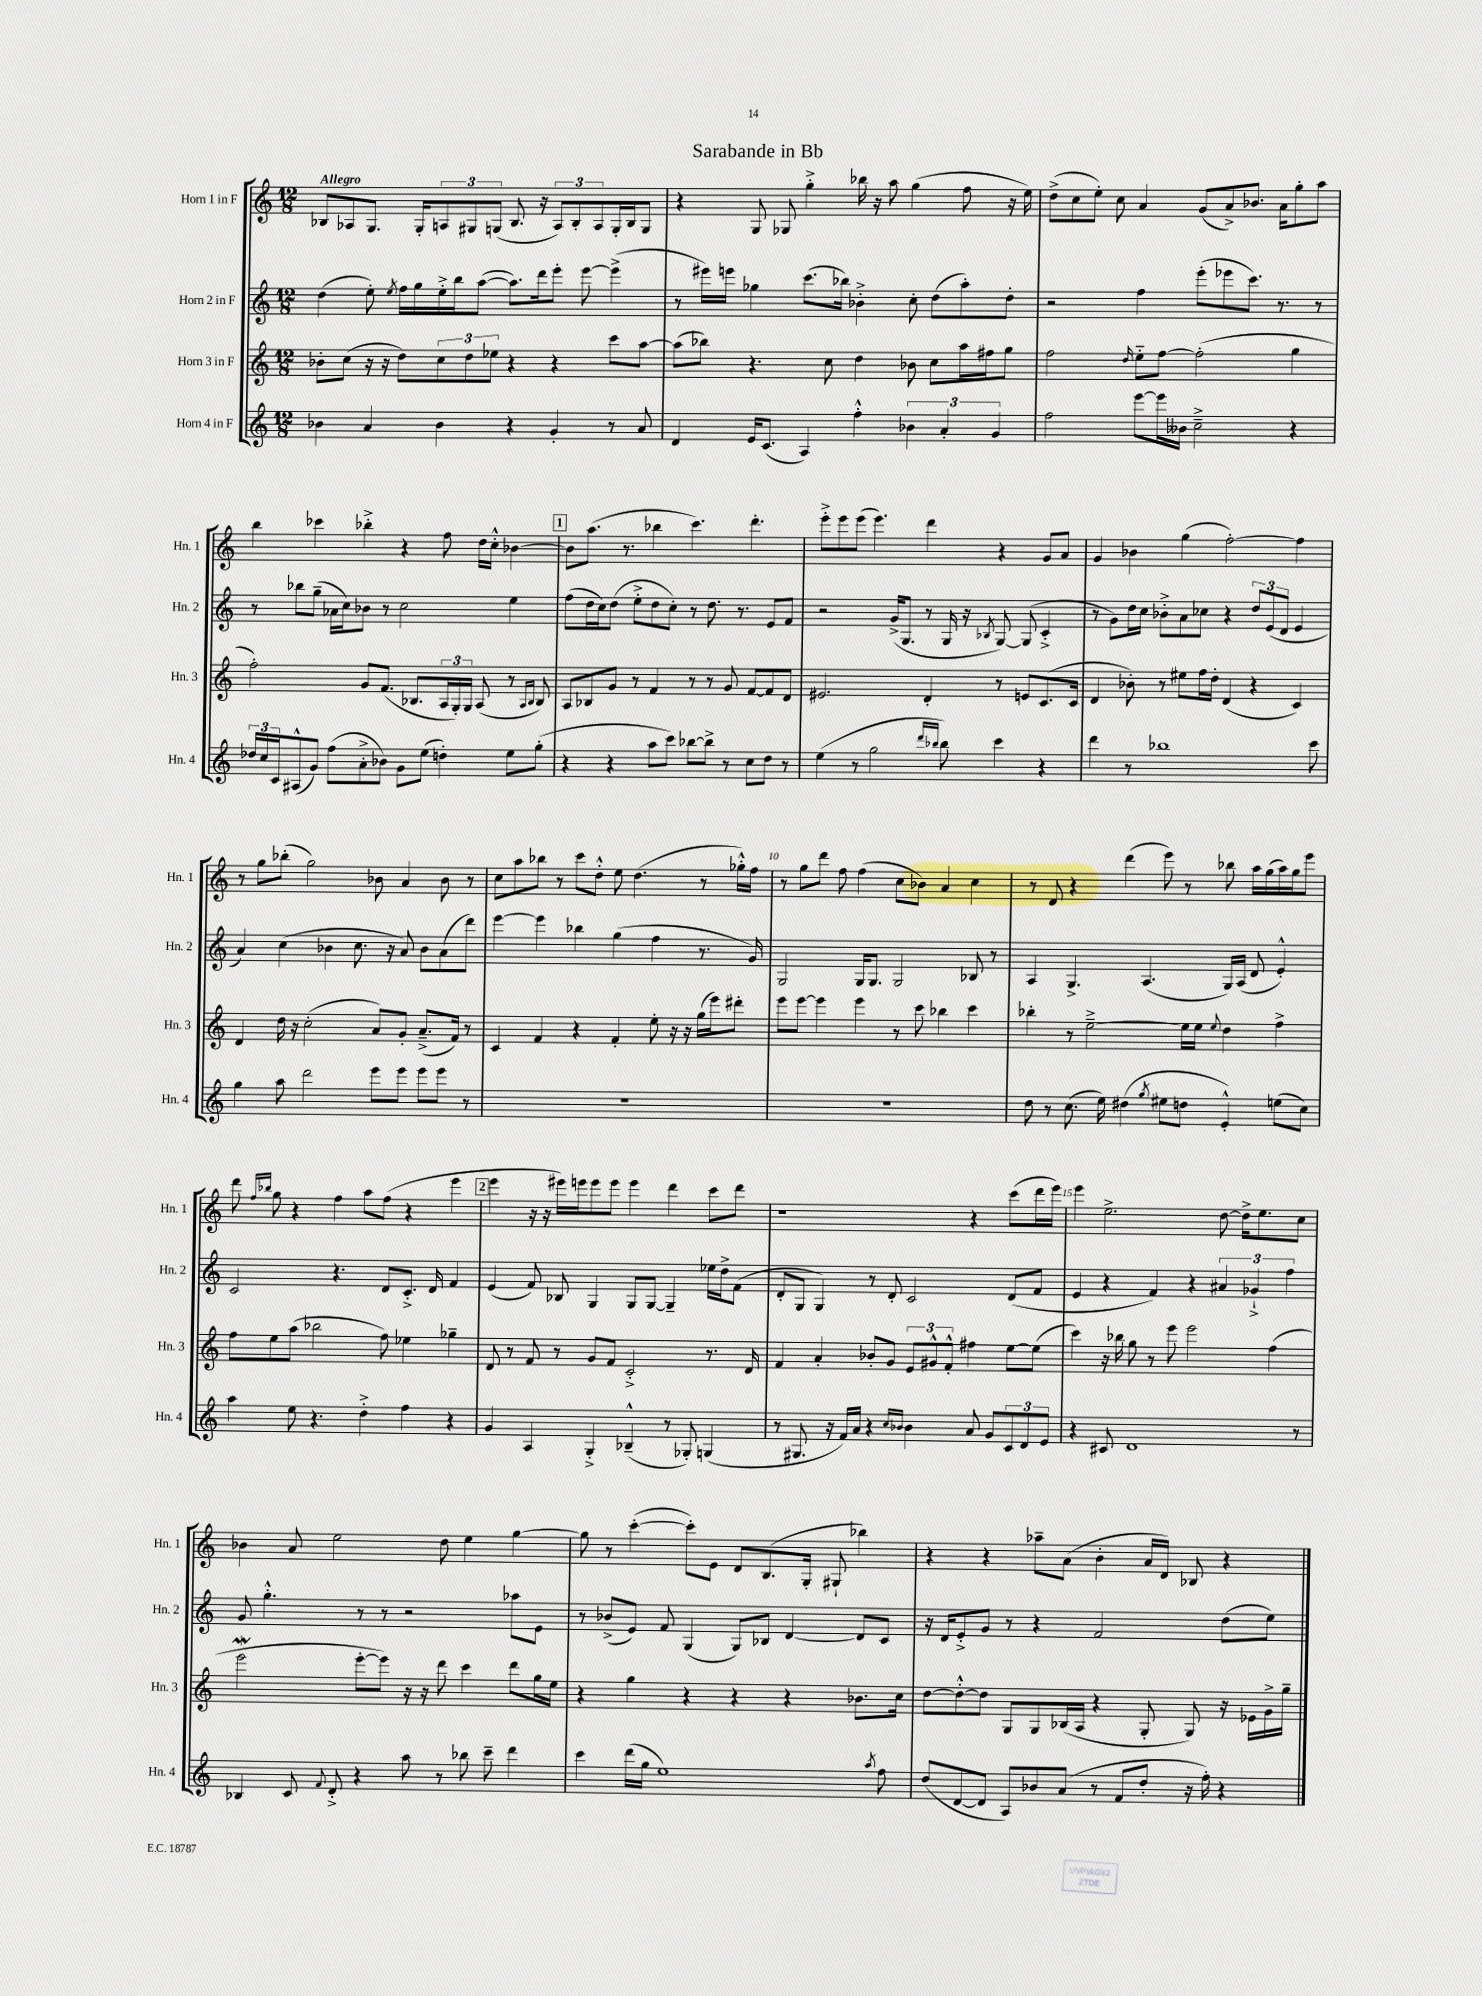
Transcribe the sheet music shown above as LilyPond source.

\header { title = "Sarabande in Bb" }
<<
\new StaffGroup <<
\new Staff = "s0" \with { instrumentName = "Horn 1 in F" shortInstrumentName = "Hn. 1" } {
    \clef treble \key c \major \numericTimeSignature \time 12/8 \tempo "Allegro"
    bes8 aes8 g8. g16-. \tuplet 3/2 { a8 gis8 g8( } bes8. r16 \tuplet 3/2 { a8) bes8-. a8 } g16-. bes16 g8 |
    r4 g8 ges8 g''4-.-> bes''16 r16 a''8 g''4( f''8 r16 e''16) |
    d''8->( c''8 e''8-.) c''8 a'4 g'8( a'8->) bes'8. a'16 g''8-. a''8 |
    b''4 ces'''4 bes''4-.-> r4 f''8 d''16 c''16-.-^ bes'4~ |
    \mark \markup { \box "1" } bes'8 a''8.( r8. bes''4 c'''4.) d'''4.-. |
    e'''8-.-> e'''8 e'''8( e'''4.) d'''4 r4 g'8 a'8 |
    g'4 bes'4 g''4( f''2~-.) f''4 |
    r8 g''8 bes''8-.( g''2) bes'8 a'4 bes'8 r8 |
    c''8 a''8 bes''8 r8 c'''8 d''8-.-^ e''8 d''4.( r8 ges''16-.-^) f''16 |
    r8 g''8 d'''8 f''8 f''4( c''8 bes'8) a'4 c''4 |
    r8 d'8 r4 d'''4( e'''8) r8 bes''8 a''16 g''16( a''16) g''16 e'''8 |
    d'''8 \grace { f''16 bes''16 } g''8 r4 f''4 a''8 f''8( r4 e'''4 |
    \mark \markup { \box "2" } e'''4 r16 r16 eis'''16) e'''16 e'''8 e'''8 e'''4 d'''4 c'''8 d'''8 |
    r1 r4 c'''8( d'''16 e'''16) |
    e'''4 e''2.-> d''8~ d''16-> e''8. c''8 |
    bes'4 a'8 e''2 d''8 e''4 g''4~ |
    g''8 r8 c'''4~-.( c'''8-.) e'8 d'8 b8.( g16-. gis8-! bes''4) |
    r4 r4 aes''8-- a'8( b'4-. a'16 d'16) bes8 r4 \bar "|." |
}
\new Staff = "s1" \with { instrumentName = "Horn 2 in F" shortInstrumentName = "Hn. 2" } {
    \clef treble \key c \major \numericTimeSignature \time 12/8
    d''4( e''8-.) \acciaccatura { e''8 } f''16 g''16 e''16-.-> b''16 a''8~( a''8.) d'''16 e'''8-. e'''8~ e'''4->( |
    r8 eis'''16) e'''16 ges''4 c'''8.( bes''16) bes'4-.-> c''8-. d''8( a''8-.) d''8-. |
    r2 f''4 e'''8-.( ees'''8 c'''8.) r8. r8 |
    r8 bes''8 g''8--( aes'16 c''16) bes'8 r8 c''2 e''4 |
    \mark \markup { \box "1" } f''8( d''16 c''16) d''8( e''8-.-> d''8 c''8-.) r8 d''8. r8. e'8 f'8 |
    r2 g'16->( g8. r8 g16 r16 \acciaccatura { bes8 } g8~) g8( c'4-.-> |
    r8 g'8) d''16 c''16 bes'8-.-> a'8 ces''8 r4 \tuplet 3/2 { d''8 e'8( d'8 } e'4 |
    a'4) c''4( bes'4 c''8. r16 a'8) bes'8 a'8( d'''8) |
    e'''4~ e'''4 bes''4 g''4( f''4 r8. g'16) |
    g2 g16 g8. g2 bes8 r8 |
    a4 g4.-> a4.( g16) a16( d'8 e'4-.-^) |
    c'2 r4. d'8 c'8.-.-> d'16 f'4 |
    \mark \markup { \box "2" } e'4( f'8) bes8 g4 g8 g8~ g4-- ees''16 d''16-> f'8( |
    d'8-. g8 g4) r8 d'8-. c'2 d'8( f'8 |
    e'4 r4 f'4) r4 \tuplet 3/2 { ais'4 ges'4-!-> f''4 } |
    g'8 g''4.-.-^ r8 r8 r2 aes''8 e'8 |
    r8 bes'8->( e'8) f'8 g4( g8) bes8 d'4~ d'8 c'8 |
    r16 d'16 e'8-.-> g'8 r8 r4 f'2 d''8( e''8) \bar "|." |
}
\new Staff = "s2" \with { instrumentName = "Horn 3 in F" shortInstrumentName = "Hn. 3" } {
    \clef treble \key c \major \numericTimeSignature \time 12/8
    bes'8-. c''8( r16 r16 d''8) \tuplet 3/2 { c''8 d''8 ees''8 } r4 r4 c'''8 a''8~ |
    a''8( bes''8) r4. c''8 d''4 bes'8 c''8 a''16 fis''16 g''8 |
    f''2 \grace { d''16 } e''8-_ f''8~ f''2-.( g''4 |
    f''2-.) g'8 f'8.( bes8. \tuplet 3/2 { a16 g16-.) g16 } a8( r8 \grace { a16 bes16 } bes8) |
    \mark \markup { \box "1" } a8 bes8 g'8 r8 f'4 r8 r8 g'8 f'8~ f'8 d'8 |
    eis'2. d'4-. r8 e'8 c'8.( c'16 |
    d'4 bes'8-.) r8 eis''8 f''16 d''16-. d'4( r4 c'4) |
    d'4 d''16 r16 c''2-.( a'8) g'8-. a'8.--->( f'16) r8 |
    c'4 f'4 r4 f'4-. e''8-. r16 r16 g''16( e'''16) dis'''8-. |
    e'''8 e'''8~ e'''4 e'''4 r8 c'''8 bes''4 c'''4 |
    bes''4-. r8 e''2~---> e''16 e''16 \appoggiatura { e''8 } d''4 f''4-> |
    f''8 e''8 a''8( bes''2 f''8) ees''4 ges''4-- |
    \mark \markup { \box "2" } d'8 r8 f'8 r8 g'8 f'8 c'2-.-> r8. d'16 |
    f'4 a'4-. bes'8-. g'8 \tuplet 3/2 { e'8 gis'8-^ f'8-.-^ } fis''4 e''8~ e''8( |
    c'''4) r16 bes''16 g''8 r8 e'''8 e'''2 f''4( |
    e'''2\mordent e'''8~-. e'''8) r16 r16 d'''8 c'''4 d'''8 g''16 e''16 |
    r4 g''4 r4 r4 r4 bes'8. c''16 |
    d''8~ d''8~-.-^ d''8 g8 g8 bes16( a16 r4 g8-. g8) r16 ees'16 g'16-> g''16-- \bar "|." |
}
\new Staff = "s3" \with { instrumentName = "Horn 4 in F" shortInstrumentName = "Hn. 4" } {
    \clef treble \key c \major \numericTimeSignature \time 12/8
    bes'4 a'4 bes'4 r4 g'4-. r8 a'8 |
    d'4 e'16 c'8.( a4) f''4-.-^ \tuplet 3/2 { bes'4 a'4-. g'4 } |
    f''2 e'''8~ e'''16 beses'16 c''2---> r4 |
    \tuplet 3/2 { des''16 c''16 c'16 } ais8-^( g'8) f''8( a'8-.-> bes'8) g'8 e''8( d''4-.) e''8 g''8-.( |
    \mark \markup { \box "1" } r4 r4 a''8 c'''8) bes''8~ bes''8-> r8 c''8 d''8 r8 |
    e''4( r8 g''2 \grace { d'''16 bes''16 } bes''8) c'''4 r4 |
    d'''4 r8 bes''1 c'''8 |
    g''4 a''8 d'''2 e'''8 e'''8 e'''8 e'''8 r8 |
    R1. |
    R1. |
    d''8 r8 c''8.( e''16) dis''4( \acciaccatura { g''8 } eis''8 d''8 e'4-.-^) e''8( c''8) |
    a''4 e''8 r4. d''4-.-> f''4 r4 |
    \mark \markup { \box "2" } g'4 a4 g4-.-> bes4---^( r8 ges8-.) g4( |
    r8 gis8. r16 f'16) a'16 r4 \grace { c''16 bes'16 } bes'4 a'8 g'8 \tuplet 3/2 { c'8 d'8 e'8 } |
    r4 cis'8 d'1 r8 |
    bes4 c'8 \appoggiatura { f'8 } d'8-.-> r4 a''8 r8 bes''8 c'''8-- d'''4 |
    c'''4 d'''16( g''16 e''1) \acciaccatura { a''8 } f''8 |
    d''8( d'8~ d'8 a8) bes'8 a'8( r8 f'8 d''8-. r16 f''16-.) r4 \bar "|." |
}
>>
>>
\layout { \context { \Score \override BarNumber.break-visibility = ##(#f #t #t) barNumberVisibility = #(every-nth-bar-number-visible 5) } }
